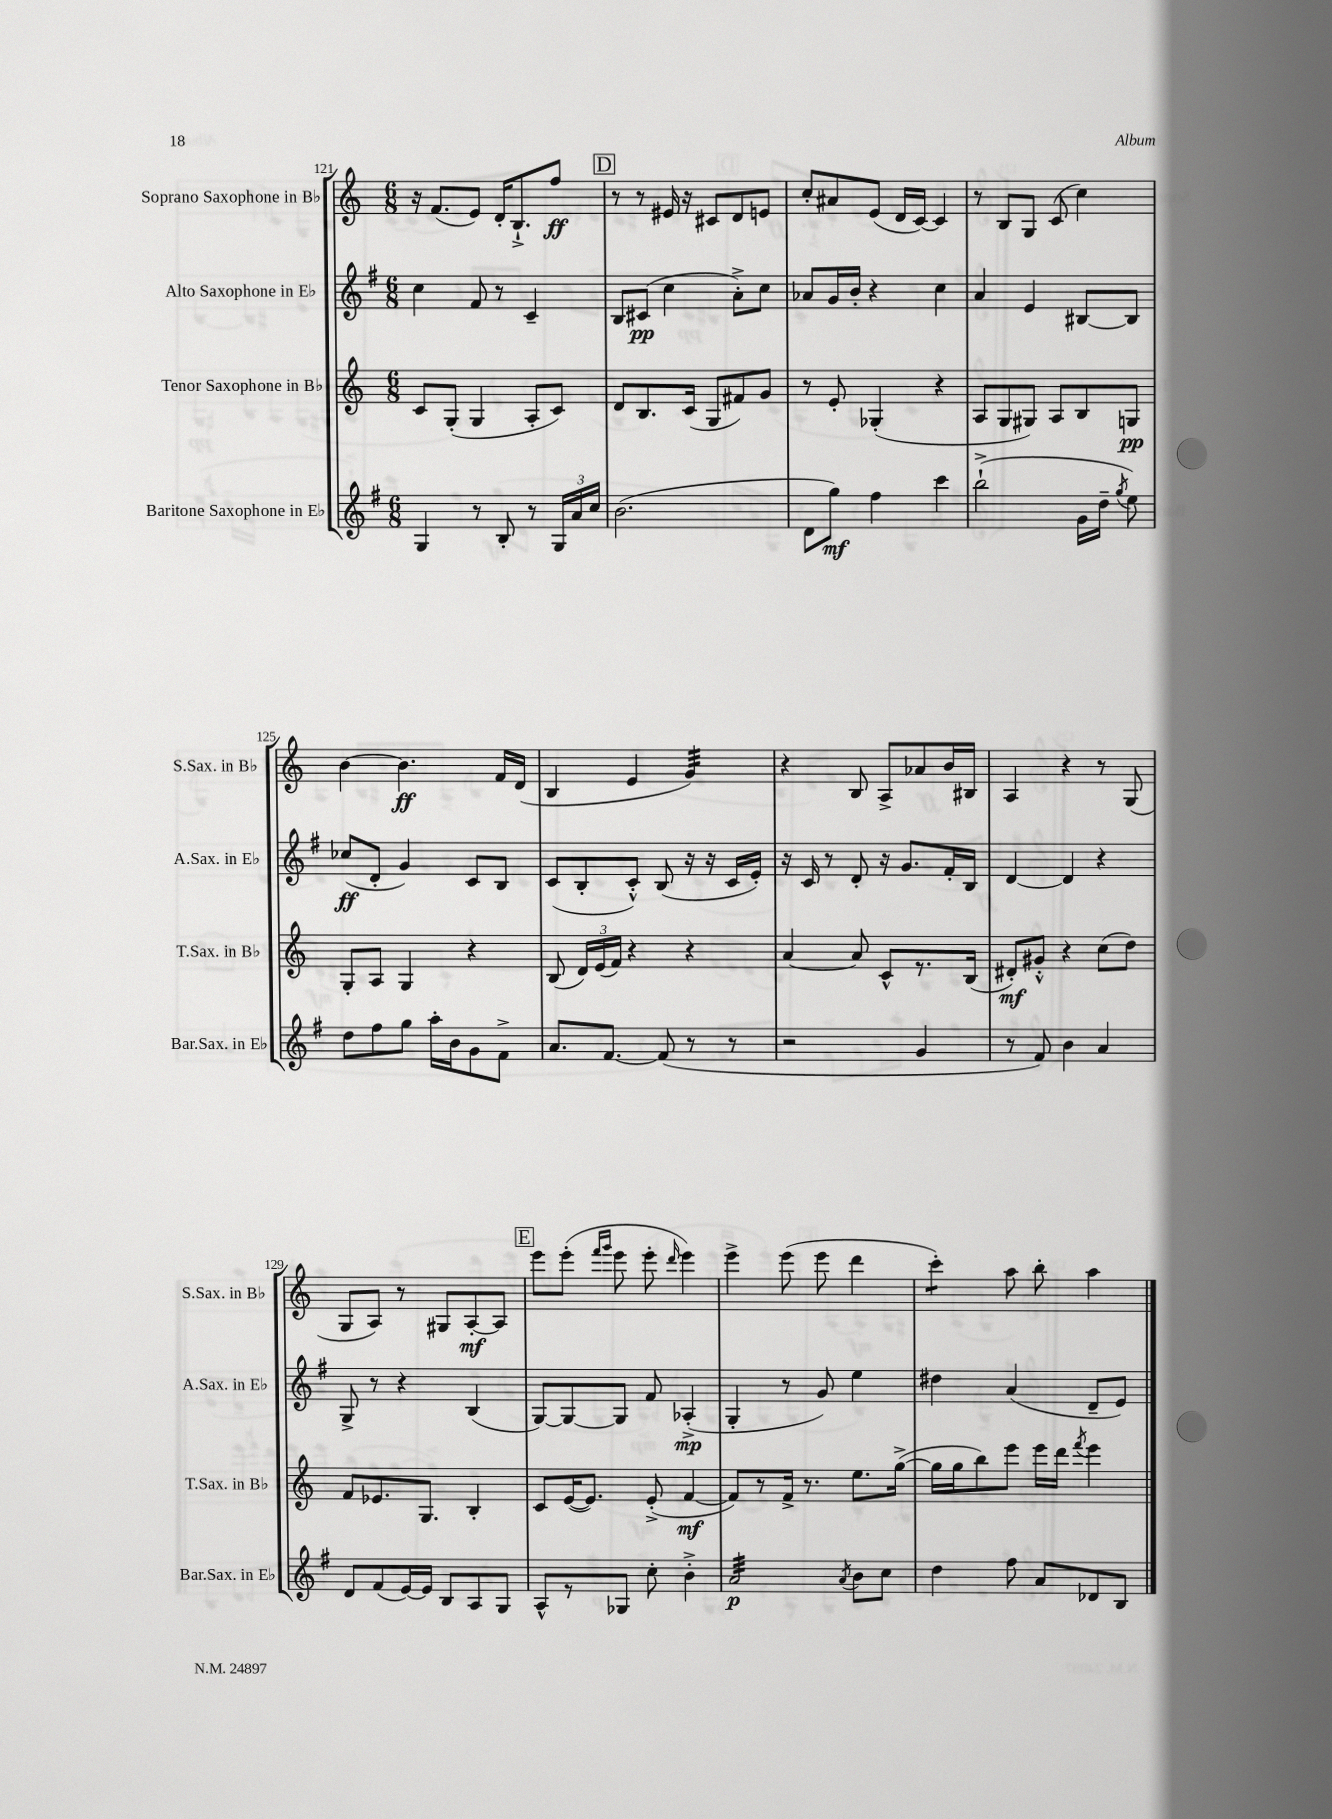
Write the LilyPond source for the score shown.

<<
\new StaffGroup <<
\new Staff = "s0" \with { instrumentName = "Soprano Saxophone in Bb" shortInstrumentName = "S.Sax. in Bb" } {
    \clef treble \key c \major \numericTimeSignature \time 6/8
    \autoBeamOff r16 f'8.[( e'8]) d'16[-. b8.-!-> f''8]\ff |
    \mark \markup { \box "D" } r8 r8 eis'16 r16 cis'8[ d'8 e'8] |
    c''8[-. ais'8 e'8]( d'16[ c'16]~) c'4 |
    r8 b8[ g8] c'8( c''4) |
    b'4~ b'4.\ff f'16[ d'16]( |
    b4 e'4 g'4:32) |
    r4 b8 a8[-> aes'8 b'16 bis16] |
    a4 r4 r8 g8( |
    g8[ a8]) r8 gis8[ a8~-.\mf a8] |
    \mark \markup { \box "E" } e'''8[ e'''8]-.( \grace { f'''16[ g'''16] } e'''8 e'''8-. \grace { d'''16 } e'''4) |
    e'''4-> e'''8( e'''8 d'''4 |
    c'''4:8-.) a''8 b''8-. a''4 \bar "|." |
}
\new Staff = "s1" \with { instrumentName = "Alto Saxophone in Eb" shortInstrumentName = "A.Sax. in Eb" } {
    \clef treble \key g \major \numericTimeSignature \time 6/8
    \autoBeamOff c''4 fis'8 r8 c'4-- |
    \mark \markup { \box "D" } b8[ cis'8]\pp( c''4 a'8[-.->) c''8] |
    aes'8[ g'16 b'16]-. r4 c''4 |
    a'4 e'4 bis8[~ bis8] |
    ces''8[\ff( d'8]-. g'4) c'8[ b8] |
    c'8[( b8-. c'8]-.-^) b8( r16 r16 c'16[ e'16]-.) |
    r16 c'16 r8 d'8-. r16 g'8.[ fis'16-. b16] |
    d'4~ d'4 r4 |
    g8-> r8 r4 b4( |
    \mark \markup { \box "E" } g8[~) g8~ g8] fis'8 aes4-.->\mp( |
    g4-. r8 g'8) e''4 |
    dis''4 a'4( d'8[-- e'8]) \bar "|." |
}
\new Staff = "s2" \with { instrumentName = "Tenor Saxophone in Bb" shortInstrumentName = "T.Sax. in Bb" } {
    \clef treble \key c \major \numericTimeSignature \time 6/8
    \autoBeamOff c'8[ g8]-.( g4 a8[-. c'8]) |
    \mark \markup { \box "D" } d'8[ b8. c'16]( g8[ fis'8) g'8] |
    r8 e'8-. ges4-.( r4 |
    a8[ g8 gis8]) a8[ b8 g8]\pp |
    g8[-. a8] g4 r4 |
    b8( \tuplet 3/2 { d'16[) e'16( f'16]) } r4 r4 |
    a'4~ a'8 c'8[-^ r8. b16]( |
    dis'8[-.\mf) gis'8]-.-^ r4 c''8[( d''8]) |
    f'8[ ees'8. g8.] b4-. |
    \mark \markup { \box "E" } c'8[ e'16~( e'8.]) e'8-.->( f'4~\mf |
    f'8[) r8 f'16]-> r8. e''8.[ g''16]~->( |
    g''16[ g''16 b''8) e'''8] e'''16[ d'''16] \acciaccatura { f'''8 } e'''4 \bar "|." |
}
\new Staff = "s3" \with { instrumentName = "Baritone Saxophone in Eb" shortInstrumentName = "Bar.Sax. in Eb" } {
    \clef treble \key g \major \numericTimeSignature \time 6/8
    \autoBeamOff g4 r8 b8-. r8 \tuplet 3/2 { g16[ a'16 c''16] } |
    \mark \markup { \box "D" } b'2.( |
    d'8[ g''8]\mf) fis''4 c'''4 |
    b''2-!->( g'16[ d''16]-- \acciaccatura { g''8 } e''8) |
    d''8[ fis''8 g''8] a''16[-. b'16 g'8 fis'8]-> |
    a'8.[ fis'8.]~ fis'8( r8 r8 |
    r2 g'4 |
    r8 fis'8) b'4 a'4 |
    d'8[ fis'8( e'16~) e'16] b8[ a8 g8] |
    \mark \markup { \box "E" } a8[-^ r8 ges8] c''8-. b'4-.-> |
    a'2:32\p \acciaccatura { a'8 } b'8[ c''8] |
    d''4 fis''8 a'8[ des'8 b8] \bar "|." |
}
>>
>>
\layout { \context { \Score currentBarNumber = #121 } }
